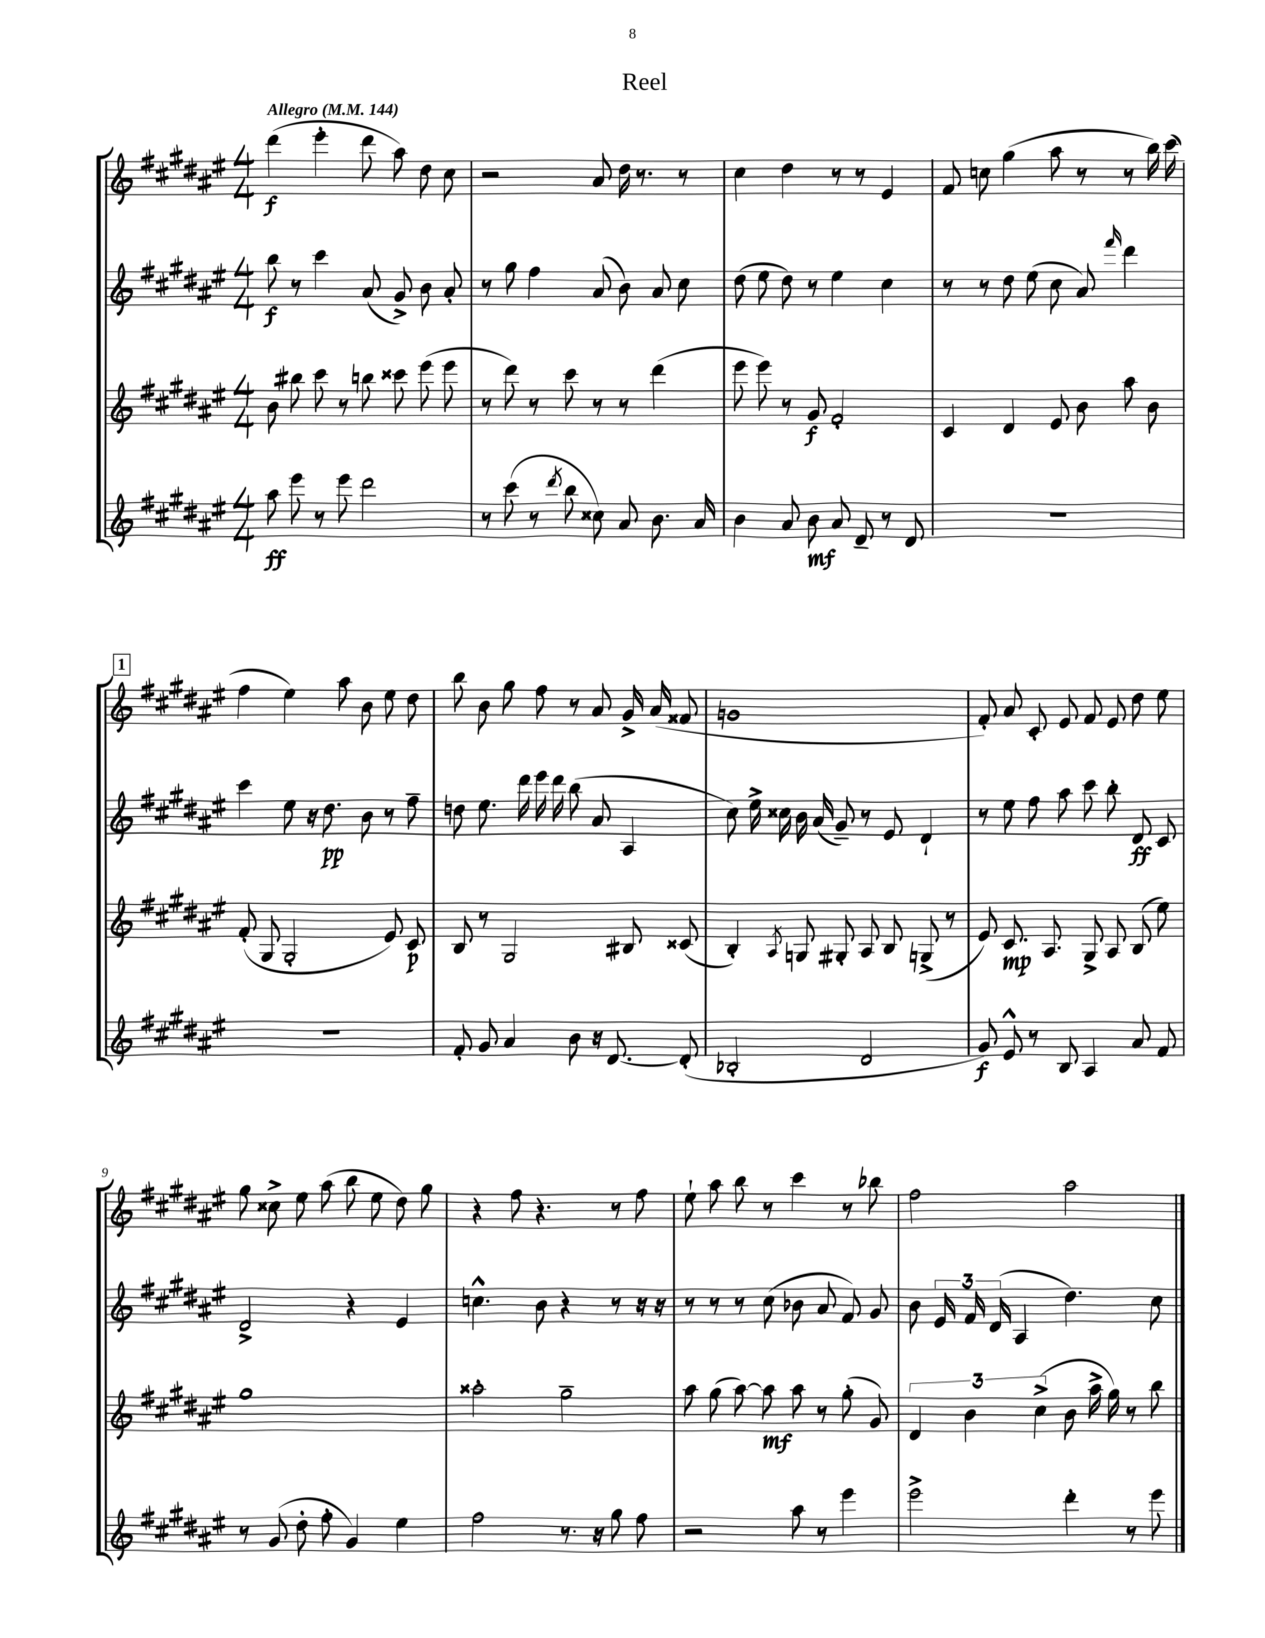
\header { title = "Reel" }
<<
\new StaffGroup <<
\new Staff = "s0" {
    \clef treble \key fis \major \numericTimeSignature \time 4/4 \tempo "Allegro" 4 = 144
    \autoBeamOff dis'''4\f( eis'''4-. dis'''8 ais''8) dis''8 cis''8 |
    r2 ais'8 dis''16 r8. r8 |
    cis''4 dis''4 r8 r8 eis'4 |
    fis'8 c''8 gis''4( ais''8 r8 r8 b''16) cis'''16( |
    \mark \markup { \box "1" } fis''4 eis''4) ais''8 b'8 eis''8 dis''8 |
    b''8 b'8 gis''8 fis''8 r8 ais'8 gis'16-> ais'16( fisis'8 |
    g'1 |
    fis'8-.) ais'8 cis'8-. eis'8 fis'8 eis'8 dis''8 eis''8 |
    gis''8 cisis''8-> eis''8 ais''8( b''8 eis''8 dis''8) gis''8 |
    r4 fis''8 r4. r8 fis''8 |
    eis''8-! ais''8 b''8 r8 cis'''4 r8 bes''8 |
    fis''2 ais''2 \bar "|." |
}
\new Staff = "s1" {
    \clef treble \key fis \major \numericTimeSignature \time 4/4
    \autoBeamOff b''8\f r8 cis'''4 ais'8( gis'8->) b'8 ais'8-. |
    r8 gis''8 fis''4 ais'8( b'8) ais'8 cis''8 |
    dis''8( eis''8 dis''8) r8 eis''4 cis''4 |
    r8 r8 dis''8 eis''8( cis''8 ais'8) \grace { fis'''16 } dis'''4 |
    \mark \markup { \box "1" } cis'''4 eis''8 r16 dis''8.\pp b'8 r8 fis''8-- |
    d''8 eis''8. dis'''16 eis'''16 dis'''16 b''8( ais'8 ais4 |
    cis''8) eis''16-> cisis''16 b'16 ais'16( gis'8--) r8 eis'8 dis'4-! |
    r8 eis''8 fis''8 ais''8 cis'''8 b''8-. dis'8\ff cis'8 |
    dis'2-> r4 eis'4 |
    c''4.-^ b'8 r4 r8 r16 r16 |
    r8 r8 r8 cis''8( bes'8 ais'8 fis'8) gis'8 |
    b'8 \tuplet 3/2 { eis'16 fis'16 dis'16( } ais4 dis''4.) cis''8 \bar "|." |
}
\new Staff = "s2" {
    \clef treble \key fis \major \numericTimeSignature \time 4/4
    \autoBeamOff b'8 bis''8 cis'''8 r8 b''8 cisis'''8 eis'''8( eis'''8 |
    r8 dis'''8) r8 cis'''8 r8 r8 dis'''4( |
    eis'''8 eis'''8) r8 gis'8\f fis'2-. |
    cis'4 dis'4 eis'8 b'8 ais''8 b'8 |
    \mark \markup { \box "1" } fis'8-.( gis8 gis2-. eis'8) cis'8\p |
    b8 r8 gis2 bis8 cisis'8( |
    b4-.) \acciaccatura { ais8 } g8 gis8-. ais8 b8 g8->( r8 |
    eis'8) cis'8.\mp ais8. gis8-> ais8 b8( eis''8) |
    gis''1 |
    aisis''2-. gis''2-- |
    ais''8 gis''8( ais''8~) ais''8\mf ais''8 r8 gis''8-.( gis'8) |
    \tuplet 3/2 { dis'4 b'4 cis''4->( } b'8 ais''16-> gis''16) r8 b''8 \bar "|." |
}
\new Staff = "s3" {
    \clef treble \key fis \major \numericTimeSignature \time 4/4
    \autoBeamOff ais''8\ff eis'''8 r8 eis'''8 dis'''2 |
    r8 cis'''8( r8 \acciaccatura { dis'''8 } b''8 cisis''8) ais'8 b'8. ais'16 |
    b'4 ais'8 b'8\mf ais'8 dis'8-- r8 dis'8 |
    R1 |
    \mark \markup { \box "1" } R1 |
    fis'8-. gis'8 ais'4 b'8 r16 dis'8.~ dis'8-.( |
    bes2-. dis'2 |
    gis'8\f) eis'8-^ r8 b8 ais4 ais'8 fis'8 |
    r8 gis'8( dis''8-. fis''8-. gis'4) eis''4 |
    fis''2 r8. r16 gis''8 fis''8 |
    r2 ais''8 r8 eis'''4 |
    eis'''2-> dis'''4-. r8 eis'''8 \bar "|." |
}
>>
>>
